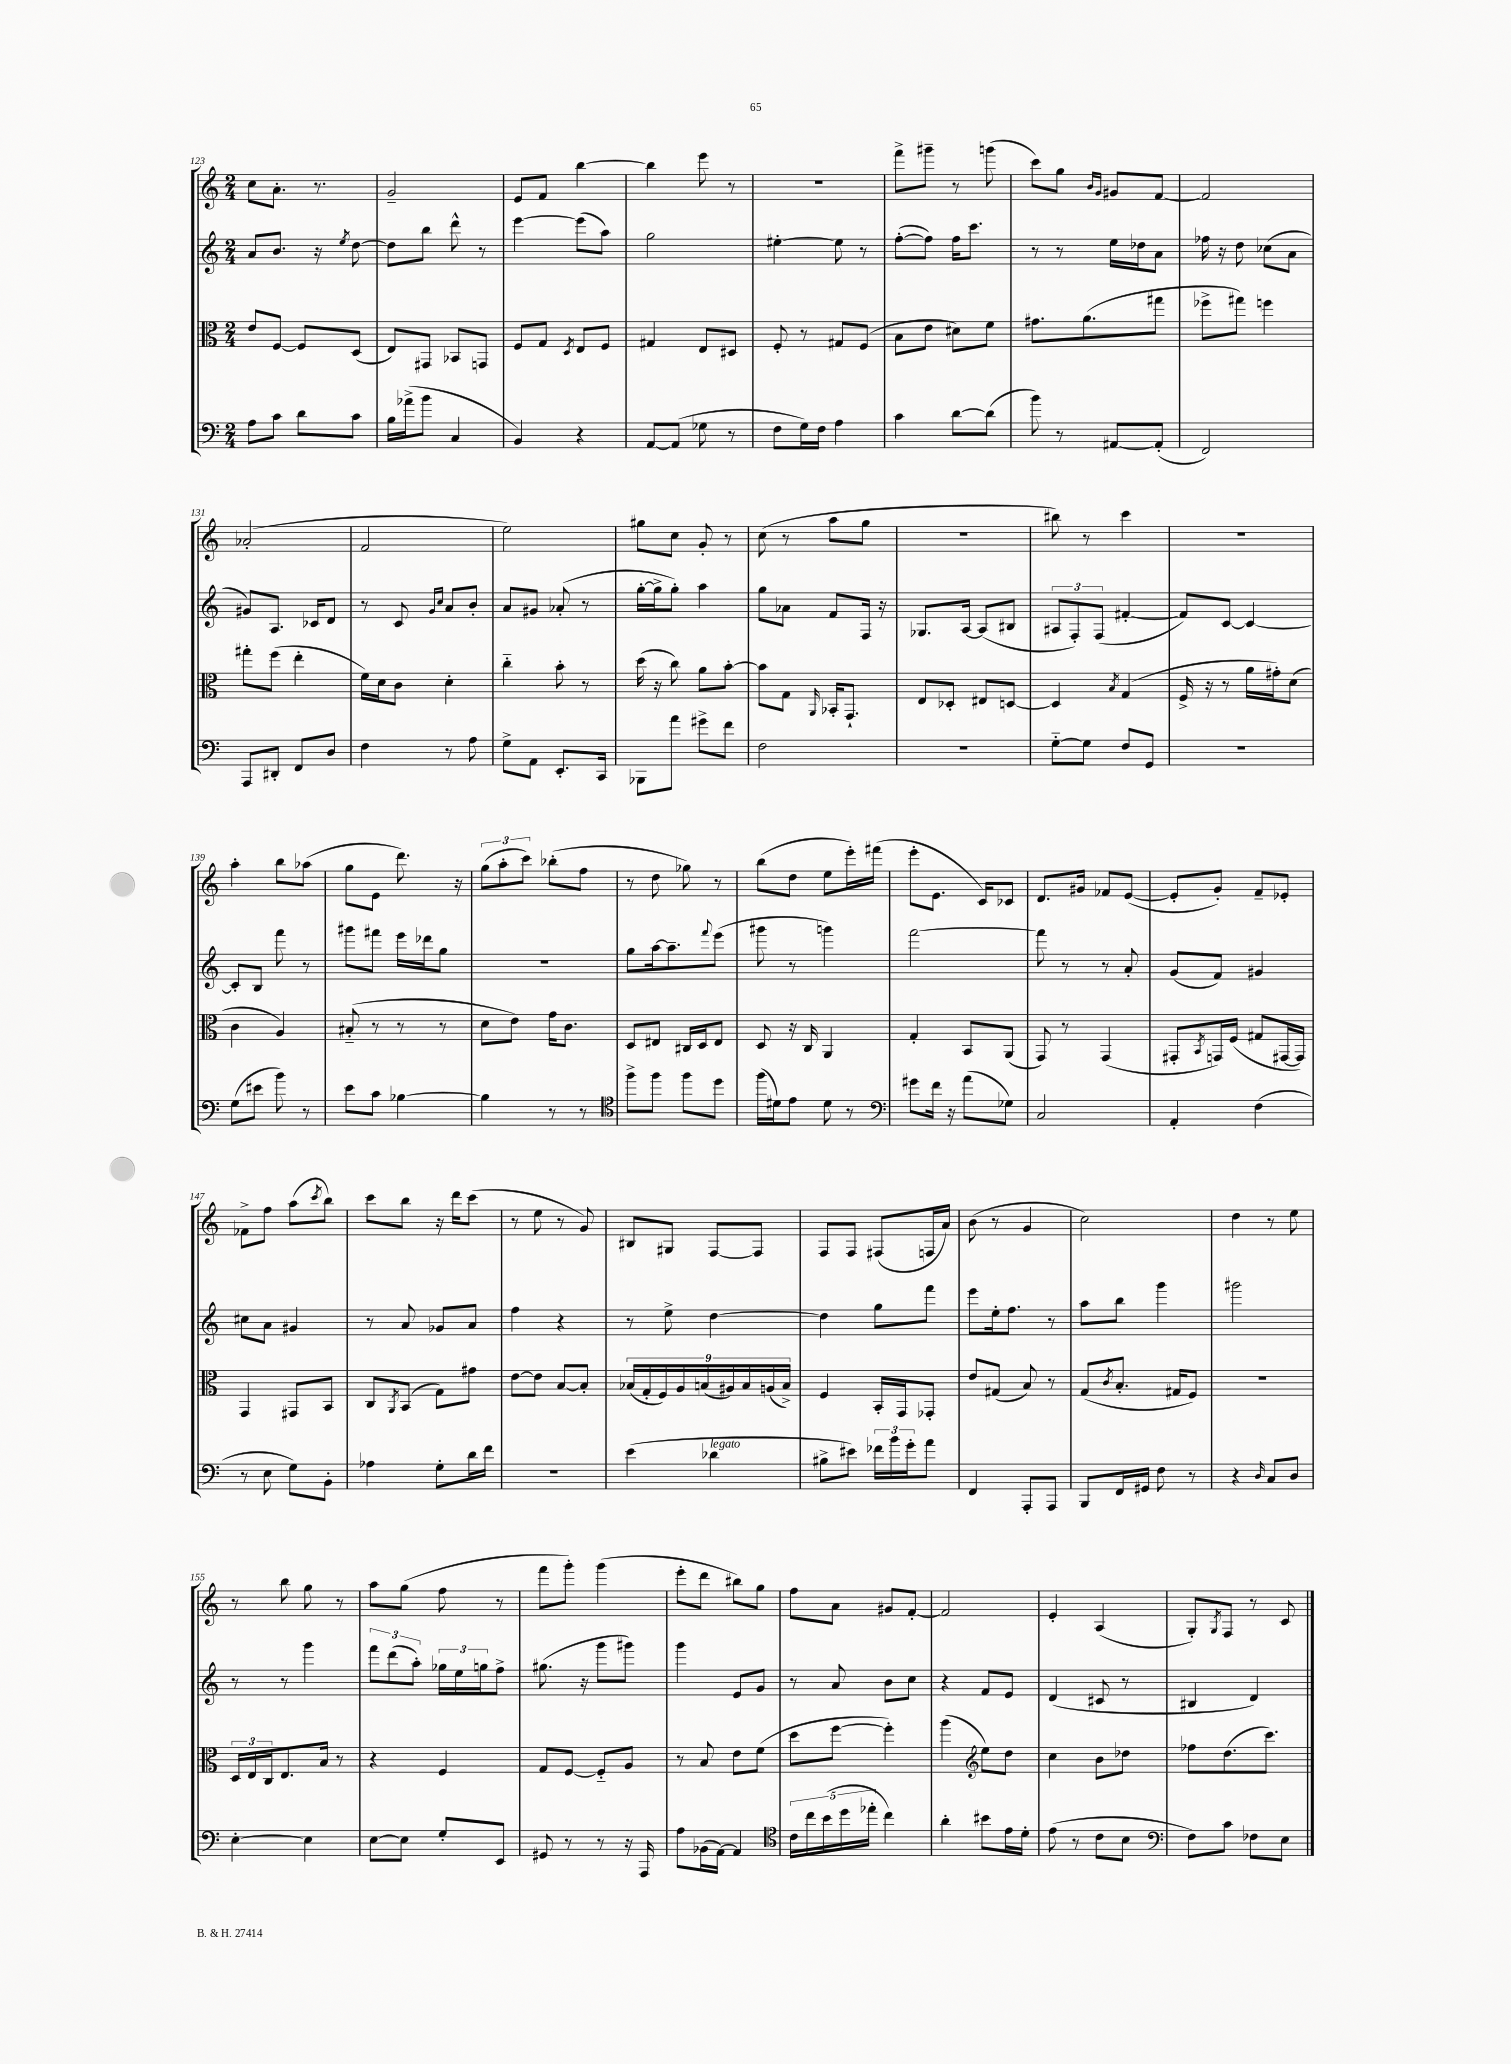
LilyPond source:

<<
\new StaffGroup <<
\new Staff = "s0" {
    \clef treble \key c \major \numericTimeSignature \time 2/4
    c''8 a'8.-. r8. |
    g'2-- |
    e'8 f'8 b''4~ |
    b''4 e'''8 r8 |
    r2 |
    f'''8-> gis'''8-- r8 g'''8( |
    c'''8) g''8 \grace { b'16 g'16 } gis'8 f'8~ |
    f'2 |
    aes'2-.( |
    f'2 |
    e''2) |
    gis''8 c''8 g'8-. r8 |
    c''8( r8 a''8 g''8 |
    R2 |
    bis''8) r8 c'''4 |
    r2 |
    a''4-. b''8 aes''8( |
    g''8 e'8 d'''8.) r16 |
    \tuplet 3/2 { g''8( a''8-. c'''8) } bes''8-.( f''8 |
    r8 d''8 ges''8) r8 |
    b''8( d''8 e''8 e'''16-.) fis'''16( |
    e'''8-. e'8. c'16) ces'8 |
    d'8. gis'16 fes'8 e'8~( |
    e'8-. g'8-.) f'8-- ees'8-. |
    fes'8-> f''8 a''8( \acciaccatura { c'''8 } b''8) |
    c'''8 b''8 r16 d'''16 c'''8( |
    r8 e''8 r8 g'8) |
    bis8 gis8 f8~ f8 |
    f8 f8 fis8( f16 a'16) |
    b'8( r8 g'4 |
    c''2) |
    d''4 r8 e''8 |
    r8 b''8 g''8 r8 |
    a''8 g''8( f''8 r8 |
    f'''8 g'''8-.) g'''4( |
    e'''8-. d'''8 bis''8) g''8 |
    f''8 a'8 gis'8 f'8~-. |
    f'2 |
    e'4-. a4( |
    g8-.) \acciaccatura { g8 } f8 r8 c'8 \bar "|." |
}
\new Staff = "s1" {
    \clef treble \key c \major \numericTimeSignature \time 2/4
    a'8 b'8. r16 \acciaccatura { e''8 } d''8~ |
    d''8 b''8 d'''8-^ r8 |
    e'''4~ e'''8( a''8) |
    g''2 |
    eis''4~-. eis''8 r8 |
    f''8~-.( f''8) f''16 c'''8. |
    r8 r8 e''16 des''16 a'8 |
    fes''16 r16 d''8 ces''8( a'8 |
    gis'8) a8. ces'16 d'8 |
    r8 c'8 \grace { g'16 c''16 } a'8 b'8-. |
    a'8 gis'8 aes'8-.( r8 |
    g''16~-. g''16-> g''8-.) a''4 |
    g''8 aes'8 f'8 f16 r16 |
    ges8. a16~ a8( bis8 |
    \tuplet 3/2 { ais8 f8-.) f8( } fis'4~-. |
    fis'8) c'8~ c'4~ |
    c'8-. b8 f'''8 r8 |
    gis'''8 fis'''8 e'''16 des'''16 g''8 |
    R2 |
    g''8 a''16~ a''8.-- \appoggiatura { f'''8 } e'''8( |
    gis'''8 r8 g'''4) |
    f'''2~ |
    f'''8 r8 r8 a'8-. |
    g'8( f'8) gis'4 |
    cis''8 a'8 gis'4 |
    r8 a'8 ges'8 a'8 |
    f''4 r4 |
    r8 e''8-> d''4~ |
    d''4 g''8 f'''8 |
    e'''8 e''16-. f''8. r8 |
    a''8 b''8 g'''4 |
    gis'''2 |
    r8 r8 g'''4 |
    \tuplet 3/2 { f'''8 d'''8( a''8-.) } \tuplet 3/2 { ges''16 e''16 g''16 } f''8-> |
    gis''8.( r16 g'''8 gis'''8) |
    g'''4 e'8 g'8 |
    r8 a'8 b'8 c''8 |
    r4 f'8 e'8 |
    d'4( cis'8 r8 |
    bis4 d'4) \bar "|." |
}
\new Staff = "s2" {
    \clef alto \key c \major \numericTimeSignature \time 2/4
    e'8 f8~ f8 d8( |
    e8) gis,8 bes,8 g,8 |
    f8 g8 \acciaccatura { d8 } e8 f8 |
    gis4 e8 dis8 |
    f8-. r8 gis8 f8( |
    b8 e'8 dis'8) f'8 |
    gis'8. a'8.( gis''8 |
    fes''8-> gis''8) f''4 |
    gis''8-. f''8( e''4-. |
    f'16) d'16 c'8 d'4-. |
    c''4-_ b'8-. r8 |
    d''16( r16 c''8) a'8 b'8~-. |
    b'8 g8 \grace { a,16 } bes,16-. g,8.-! |
    e8 des8-. eis8 d8~ |
    d4 \acciaccatura { b8 } g4( |
    f16-> r16 r8 a'16 gis'16-.) d'8( |
    c'4 a4) |
    bis8-_( r8 r8 r8 |
    d'8 e'8) g'16 c'8. |
    d8 eis8 cis16 d16 eis8 |
    d8 r16 c16 a,4 |
    g4-. b,8 a,8( |
    g,8) r8 g,4( |
    gis,8-. \acciaccatura { b,8 } g,16) f16( gis8 gis,16~ gis,16) |
    g,4 gis,8 b,8 |
    c8 \acciaccatura { a,8 } b,8( g8) gis'8 |
    e'8~ e'8 b8~ b8-. |
    \tuplet 9/8 { bes16( g16-. f16) a16 b16( ais16) b16 a16( b16->) } |
    f4 b,16-. g,16 ges,8-. |
    e'8 gis8( b8) r8 |
    g8( \acciaccatura { c'8 } b8.-. gis16 f8) |
    r2 |
    \tuplet 3/2 { d16 e16 c16 } e8. b16 r8 |
    r4 f4 |
    g8 f8~ f8-_ a8 |
    r8 b8 e'8 f'8( |
    d''8 f''8~ f''4-.) |
    a''4( \clef treble e''8) d''8 |
    c''4 b'8 des''8 |
    fes''8 d''8.( c'''8.) \bar "|." |
}
\new Staff = "s3" {
    \clef bass \key c \major \numericTimeSignature \time 2/4
    a8 c'8 d'8 c'8 |
    b16 aes'16->( b'8 c4 |
    b,4) r4 |
    a,8~ a,8( ges8 r8 |
    f8 g16) f16 a4 |
    c'4 d'8~ d'8( |
    b'8) r8 ais,8~ ais,8-.( |
    f,2) |
    a,,8 dis,8-. f,8 d8 |
    f4 r8 a8 |
    g8-> a,8 e,8.-. c,16 |
    bes,,8 a'8 gis'8-> f'8 |
    f2 |
    r2 |
    g8~-_ g8 f8 g,8 |
    R2 |
    g8( eis'8 b'8) r8 |
    e'8 c'8 bes4~ |
    bes4 r8 r8 |
    \clef tenor f''8-> f''8 f''8 d''8 |
    f''16( dis'16) e'8 dis'8 r8 |
    \clef bass gis'8 f'16 r16 a'8( ges8) |
    c2 |
    a,4-. f4( |
    r8 e8 g8) b,8-. |
    aes4 g8-. d'16 f'16 |
    R2 |
    e'4( des'4^\markup { \italic "legato" } |
    bis8-> eis'8) \tuplet 3/2 { fes'16 b'16 g'16-. } a'8 |
    f,4 a,,8-. a,,8 |
    b,,8 f,16 gis,16 f8 r8 |
    r4 \grace { d16 } c8 d8 |
    e4~-. e4 |
    e8~ e8 g8-. e,8 |
    gis,8 r8 r8 r16 a,,16 |
    a8 bes,16( a,16~) a,4 |
    \clef tenor \tuplet 5/4 { c'16 c''16 b'16( d''16 ees''16-. } c''4) |
    a'4-. bis'8 e'16 d'16-. |
    e'8( r8 c'8 b8 |
    \clef bass f8) c'8 fes8 e8 \bar "|." |
}
>>
>>
\layout { \context { \Score currentBarNumber = #123 } }
